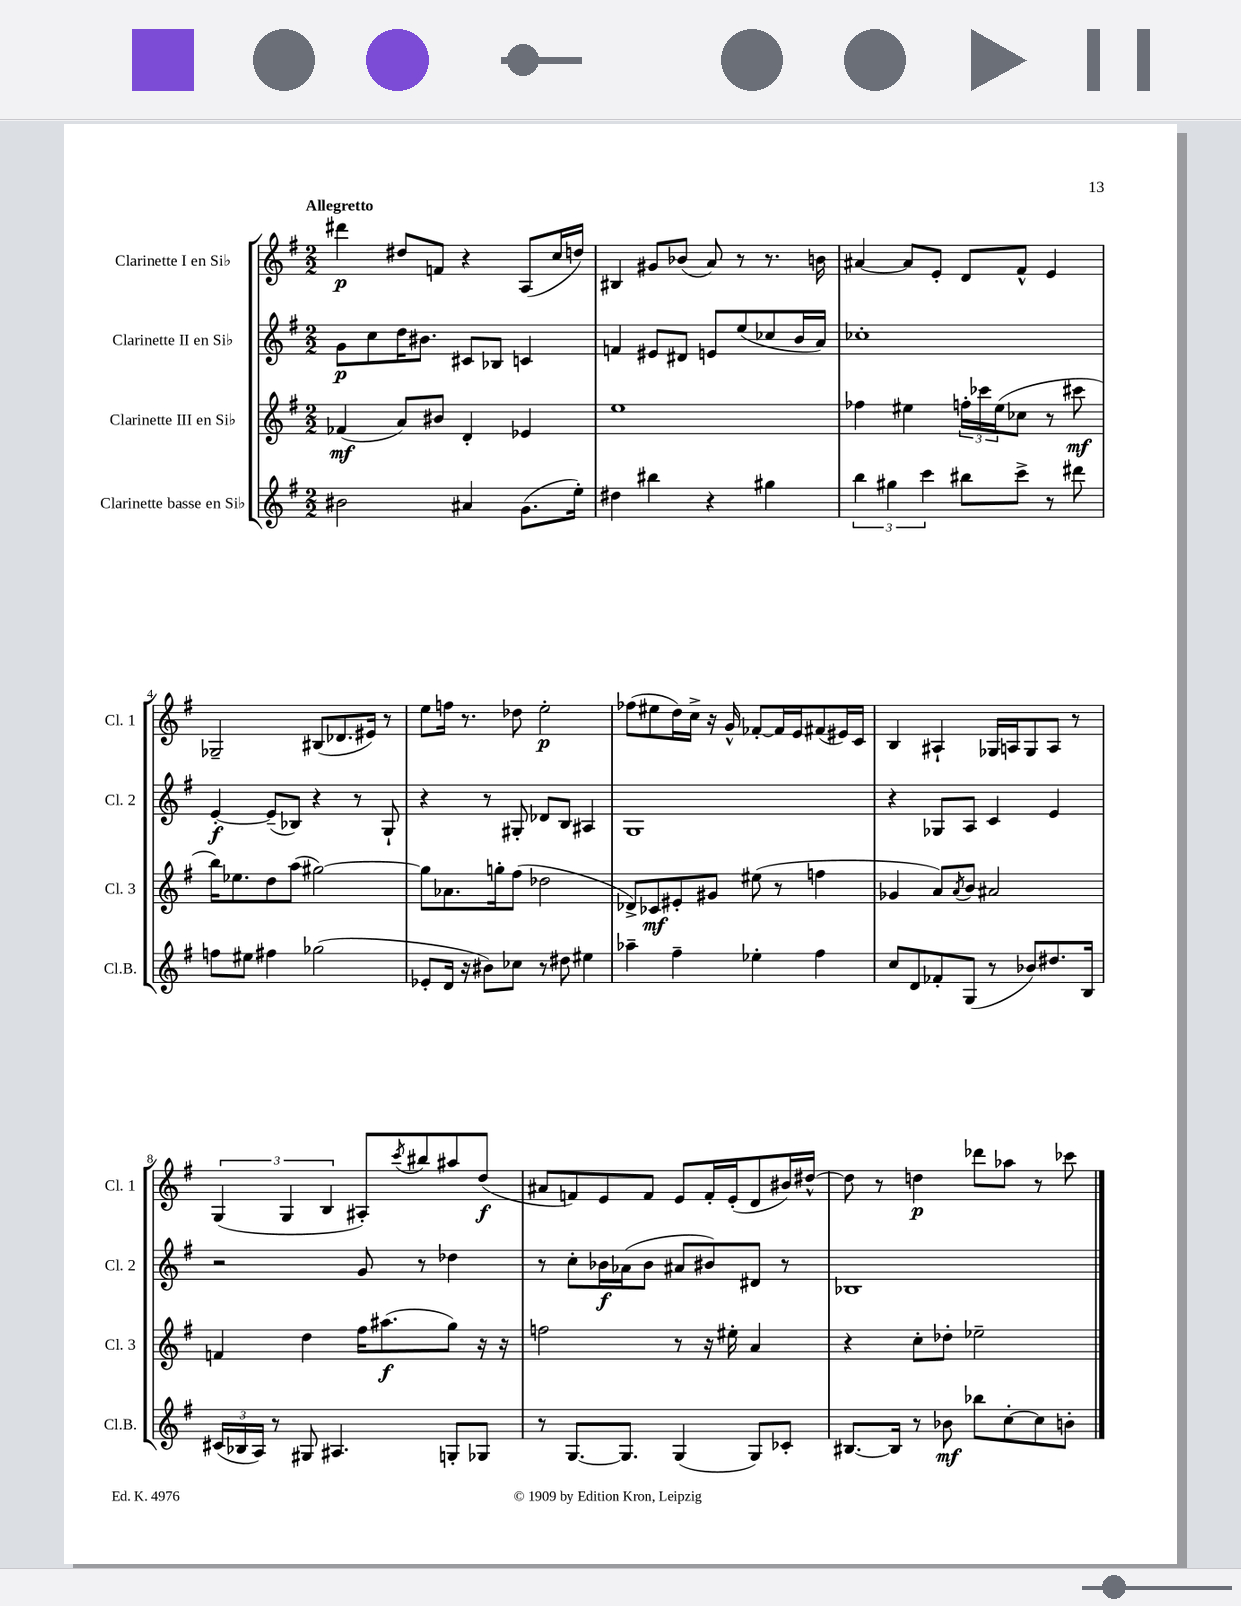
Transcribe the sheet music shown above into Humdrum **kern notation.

**kern	**kern	**kern	**kern
*staff4	*staff3	*staff2	*staff1
*clefG2	*clefG2	*clefG2	*clefG2
*k[f#]	*k[f#]	*k[f#]	*k[f#]
*M2/2	*M2/2	*M2/2	*M2/2
2b#	(4f-	8g	4ddd#
.	.	8cc	.
.	8a)	16dd	8dd#
.	.	8.b#	.
.	8b#	.	8f
4a#	4d'	8c#	4r
.	.	8B-	.
(8.g	4e-	4c	(8A
.	.	.	16cc
16ee')	.	.	16dd)
=	=	=	=
4dd#	1ee	4f	4B#
4bb#	.	8e#	8g#
.	.	8d#	(8b-
4r	.	8e	8a)
.	.	(8ee	8r
4gg#	.	8cc-	8.r
.	.	16b	.
.	.	16a)	16b
=	=	=	=
6bb	4ff-	1cc-'	[4a#
6gg#	.	.	.
.	4ee#	.	8a#]
6ccc	.	.	.
.	.	.	8e'
8bb#	24ff'	.	8d
.	24ccc-	.	.
.	(24ee#	.	.
8ccc^	8cc-	.	8f#^^
8r	8r	.	4e
8ddd#	8ccc#	.	.
=	=	=	=
8ff	16bb)	[4e'	2G-~
.	8.ee-	.	.
8ee#	.	.	.
4ff#	8dd	(8e~]	.
.	(8aa	8B-)	.
(2gg-	[2gg#)	4r	(8B#
.	.	.	8.d-
.	.	8r	.
.	.	.	16e#)
.	.	8G`	8r
=	=	=	=
8e-'	8gg#]	4r	8ee
16d	8.a-	.	16ff
16r	.	.	8.r
8b#)	.	8r	.
.	16gg'	.	.
8cc-	(8ff#	8G#'	8dd-
8r	2dd-	8d-	2ee'
8dd#	.	8B	.
4ee#	.	4A#	.
=	=	=	=
4aa-~	8d-^)	1G	(8ff-
.	8c-	.	8ee#
4ff#~	8e#'	.	16dd)
.	.	.	16cc^
.	8g#	.	16r
.	.	.	16g^^
4ee-'	(8ee#	.	[8f-'
.	8r	.	16f-]
.	.	.	16e
4ff#	4ff	.	(8f#
.	.	.	16e#)
.	.	.	16c
=	=	=	=
8cc	4g-	4r	4B
8d	.	.	.
8f-'	8a)	8G-	4A#`
.	8qa	.	.
(8G	8b	8A	.
8r	2a#	4c	16G-
.	.	.	16A
8b-)	.	.	8G-
8.dd#	.	4e	8A
.	.	.	8r
16B	.	.	.
=	=	=	=
(24c#	4f	2r	(6G
24B-	.	.	.
24A)	.	.	.
8r	.	.	.
.	.	.	6G
8G#	4dd	.	.
.	.	.	6B
4.A#	.	.	.
.	16ff#	8g	8A#')
.	(8.aa#	.	.
.	.	.	8qccc
.	.	8r	8bb#
8G'	8gg)	4dd-	8aa#
8G-	16r	.	(8dd
.	16r	.	.
=	=	=	=
8r	2ff	8r	8a#
[8.G	.	8cc'	8f)
.	.	16b-	8e
8.G]	.	(16a-	.
.	.	8b-	8f
(4G	8r	8a#	8e
.	16r	8b#)	16f'
.	16ee#'	.	(16e'
8G)	4a	8d#	8d
8c-'	.	8r	16b#)
.	.	.	[16dd#^^
=	=	=	=
[8.B#	4r	1B-	8dd#]
.	.	.	8r
16B#]	.	.	.
8r	8cc'	.	4dd
8b-	8dd-'	.	.
8bb-	2ee-~	.	8ddd-
[8cc'	.	.	8aa-
8cc]	.	.	8r
8b'	.	.	8ccc-
==	==	==	==
*-	*-	*-	*-
